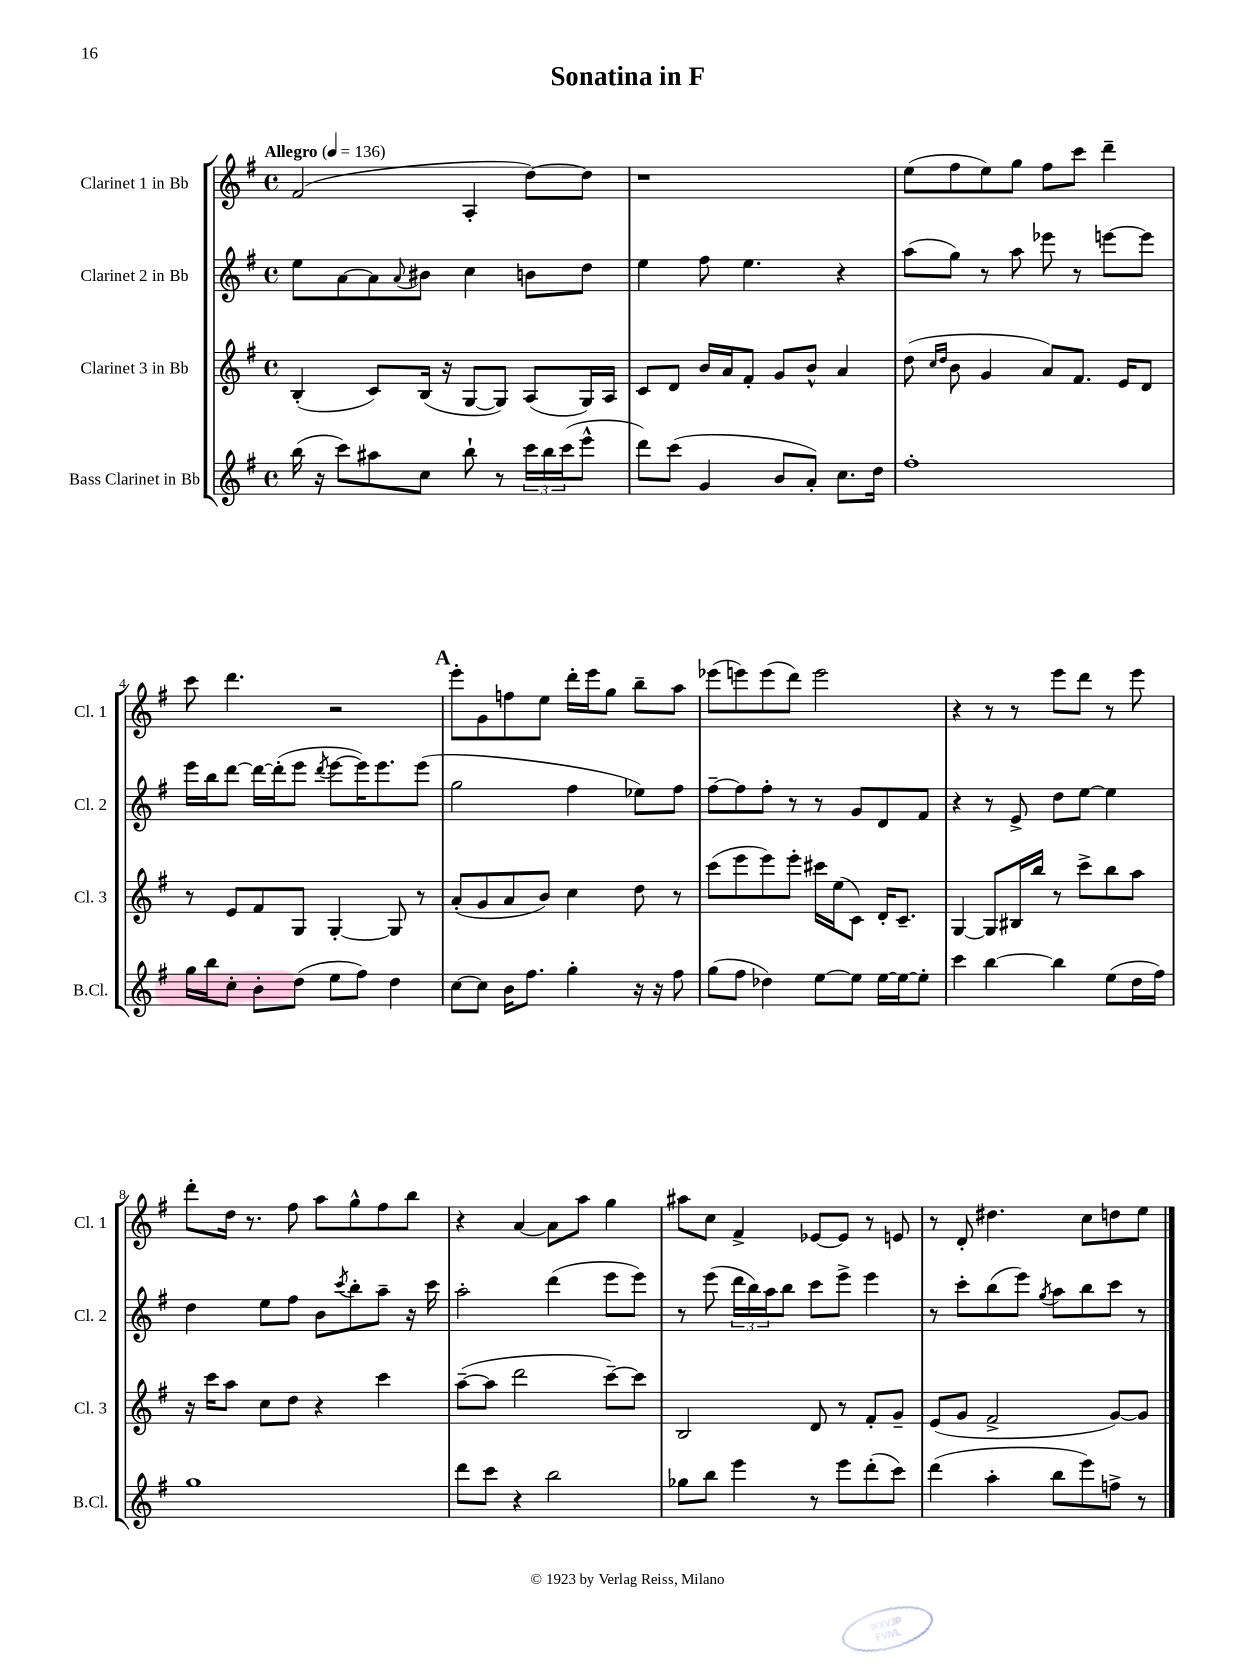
\header { title = "Sonatina in F" }
<<
\new StaffGroup <<
\new Staff = "s0" \with { instrumentName = "Clarinet 1 in Bb" shortInstrumentName = "Cl. 1" } {
    \clef treble \key g \major \defaultTimeSignature \time 4/4 \tempo "Allegro" 4 = 136
    fis'2( a4-. d''8~) d''8 |
    r1 |
    e''8( fis''8 e''8) g''8 fis''8 c'''8 d'''4-- |
    c'''8 d'''4. r2 |
    \mark \markup { \bold "A" } e'''8-. g'8 f''8 e''8 d'''16-. e'''16 g''8 b''8-- a''8 |
    ees'''8( e'''8) e'''8( d'''8) e'''2 |
    r4 r8 r8 e'''8 d'''8 r8 e'''8 |
    d'''8-. d''16 r8. fis''8 a''8 g''8-^ fis''8 b''8 |
    r4 a'4~ a'8 a''8 g''4 |
    ais''8 c''8 fis'4-> ees'8~ ees'8 r8 e'8 |
    r8 d'8-. dis''4. c''8 d''8 e''8 \bar "|." |
}
\new Staff = "s1" \with { instrumentName = "Clarinet 2 in Bb" shortInstrumentName = "Cl. 2" } {
    \clef treble \key g \major \defaultTimeSignature \time 4/4
    e''8 a'8~ a'8 \appoggiatura { a'8 } bis'8 c''4 b'8 d''8 |
    e''4 fis''8 e''4. r4 |
    a''8( g''8) r8 a''8 ees'''8 r8 e'''8~ e'''8 |
    e'''16 b''16 d'''8~ d'''16~ d'''16-.( e'''8 \acciaccatura { d'''8 } e'''8~ e'''16) e'''8. e'''8( |
    \mark \markup { \bold "A" } g''2 fis''4 ees''8) fis''8 |
    fis''8~-- fis''8 fis''8-. r8 r8 g'8 d'8 fis'8 |
    r4 r8 e'8-> d''8 e''8~ e''4 |
    d''4 e''8 fis''8 b'8 \acciaccatura { c'''8 } b''8-. a''8-- r16 c'''16 |
    a''2-. d'''4( e'''8 e'''8) |
    r8 e'''8( \tuplet 3/2 { d'''16 b''16) a''16 } b''8 c'''8 e'''8-> e'''4 |
    r8 c'''8-. b''8( e'''8) \acciaccatura { g''8 } a''8 b''8 c'''8 r8 \bar "|." |
}
\new Staff = "s2" \with { instrumentName = "Clarinet 3 in Bb" shortInstrumentName = "Cl. 3" } {
    \clef treble \key g \major \defaultTimeSignature \time 4/4
    b4-.( c'8) b16( r16 g8~ g8) a8( g16) a16 |
    c'8 d'8 b'16 a'16 fis'8-. g'8 b'8-^ a'4 |
    d''8( \grace { c''16 d''16 } b'8 g'4 a'8) fis'8. e'16 d'8 |
    r8 e'8 fis'8 g8 g4~-. g8 r8 |
    \mark \markup { \bold "A" } a'8-.( g'8 a'8 b'8) c''4 d''8 r8 |
    c'''8( e'''8 e'''8) e'''8-. cis'''16 e''16( c'8) d'16-. c'8.-- |
    g4~ g8 bis16 b''16 r8 c'''8-> b''8 a''8 |
    r16 c'''16 a''8 c''8 d''8 r4 c'''4 |
    a''8~--( a''8 d'''2 c'''8~--) c'''8 |
    b2 d'8 r8 fis'8-. g'8-- |
    e'8( g'8 fis'2-> g'8~) g'8 \bar "|." |
}
\new Staff = "s3" \with { instrumentName = "Bass Clarinet in Bb" shortInstrumentName = "B.Cl." } {
    \clef treble \key g \major \defaultTimeSignature \time 4/4
    b''16( r16 c'''8) ais''8 c''8 b''8-! r8 \tuplet 3/2 { c'''16 b''16 c'''16( } e'''8-^ |
    d'''8) c'''8( g'4 b'8 a'8-.) c''8. d''16 |
    fis''1-. |
    g''16 b''16 c''8-. b'8-. d''8( e''8 fis''8) d''4 |
    \mark \markup { \bold "A" } c''8~ c''8 b'16 fis''8. g''4-. r16 r16 fis''8 |
    g''8( fis''8 des''4) e''8~ e''8 e''16~ e''16~ e''8-. |
    c'''4 b''4~ b''4 e''8( d''16 fis''16) |
    g''1 |
    d'''8 c'''8 r4 b''2 |
    ges''8 b''8 e'''4 r8 e'''8 d'''8-.( c'''8) |
    d'''4( a''4-. b''8 e'''8) f''8-> r8 \bar "|." |
}
>>
>>
